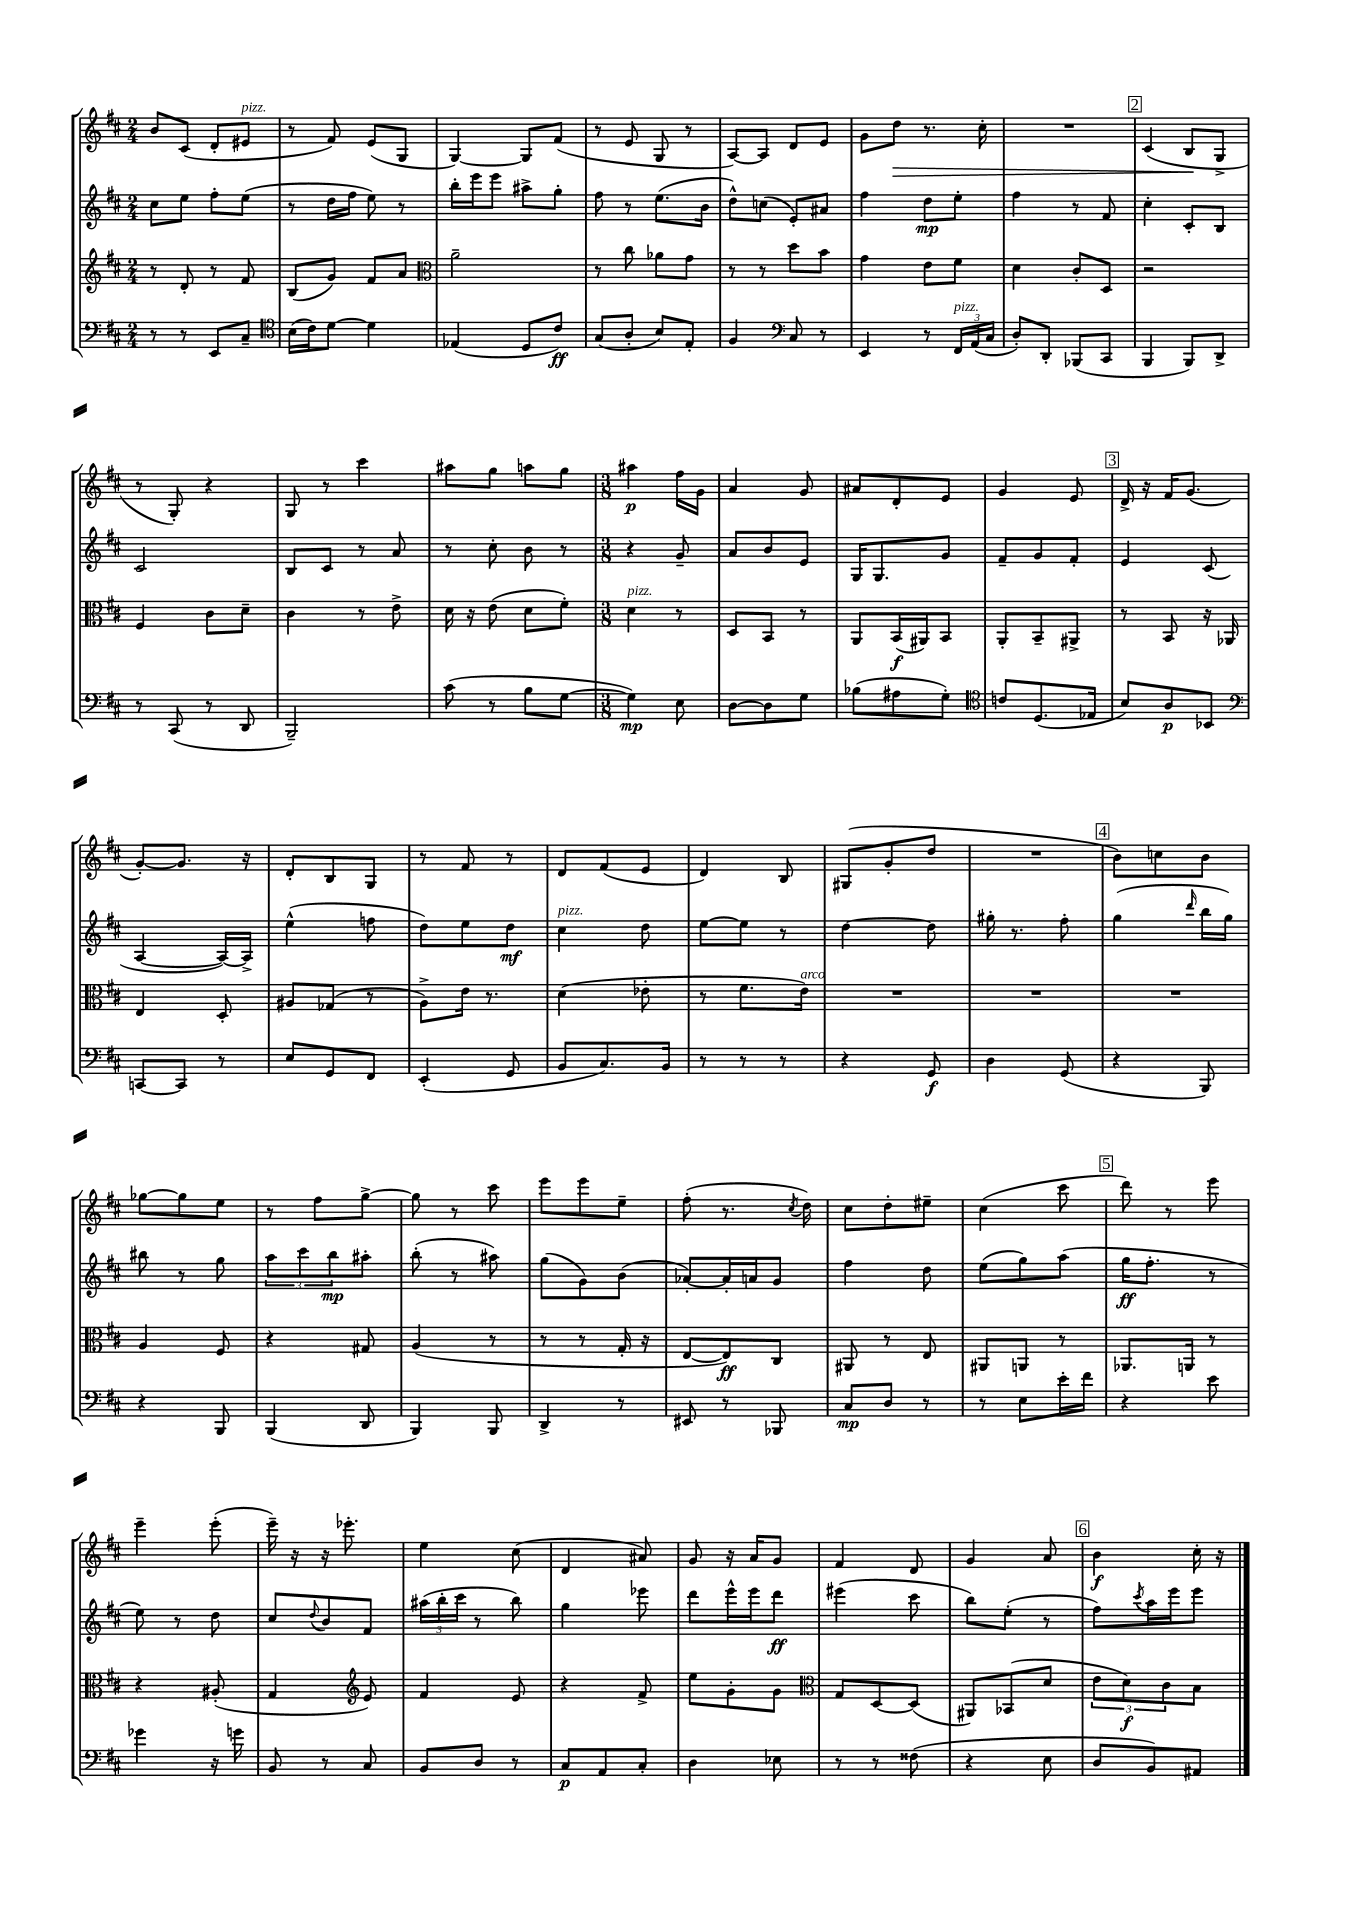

**kern	**dynam	**kern	**dynam	**kern	**dynam	**kern	**dynam
*part4	*part4	*part3	*part3	*part2	*part2	*part1	*part1
*staff4	*staff4	*staff3	*staff3	*staff2	*staff2	*staff1	*staff1
*clefF4	*	*clefG2	*	*clefG2	*	*clefG2	*
*k[f#c#]	*	*k[f#c#]	*	*k[f#c#]	*	*k[f#c#]	*
*M2/4	*	*M2/4	*	*M2/4	*	*M2/4	*
=6	=6	=6	=6	=6	=6	=6	=6
8r	.	8r	.	8cc#\L	.	8b/L	.
8r	.	8d'/	.	8ee\J	.	(8c#/J	.
8EE/L	.	8r	.	8ff#'\L	.	8d'/L	.
!	!	!	!	!	!	!LO:TX:a:i:t=pizz.	!
8C#~/J	.	8f#/	.	(8ee\J	.	8e#X/J	.
=7	=7	=7	=7	=7	=7	=7	=7
*clefC4	*	*	*	*	*	*	*
(16B\LL	.	(8B/L	.	8r	.	8r	.
16c#\J)	.	.	.	.	.	.	.
[8d\J	.	8g/J)	.	16dd\LL	.	8f#/)	.
.	.	.	.	16ff#\JJ	.	.	.
4d\]	.	8f#/L	.	8ee\)	.	(8e/L	.
.	.	8a/J	.	8r	.	8G/J	.
=8	=8	=8	=8	=8	=8	=8	=8
*	*	*clefC3	*	*	*	*	*
(4E-X/	.	2a~\	.	16bb'\LL	.	[4G/)	.
.	.	.	.	16eee\J	.	.	.
.	.	.	.	8eee\J	.	.	.
8D/L	.	.	.	8aa#X^\L	.	8G/L]	.
8c#/J)	ff	.	.	8gg'\J	.	(8f#/J	.
=9	=9	=9	=9	=9	=9	=9	=9
(8G/L	.	8r	.	8ff#\	.	8r	.
8A'/J	.	8cc#\	.	8r	.	8e/	.
8B/L)	.	8a-X\L	.	(8.ee\L	.	8G/	.
8E'/J	.	8g\J	.	.	.	8r	.
.	.	.	.	16b\Jk	.	.	.
=10	=10	=10	=10	=10	=10	=10	=10
4F#/	.	8r	.	8dd^^\L)	.	[8A/L)	.
.	.	8r	.	(8ccn\J	.	8A/J]	.
*clefF4	*	*	*	*	*	*	*
8C#/	.	8dd\L	.	8e'/L)	.	8d/L	.
8r	.	8b\J	.	8a#X/J	.	8e/J	.
=11	=11	=11	=11	=11	=11	=11	=11
4EE/	.	4g\	.	4ff#\	.	8g\L	.
!	!	!	!	!	!	!	!LO:HP:b
.	.	.	.	.	.	8dd\J	>
8r	.	8e\L	.	8dd\L	mp	8.r	.
!LO:TX:a:i:t=pizz.	!	!	!	!	!	!	!
24FF#/LL	.	8f#\J	.	8ee'\J	.	.	.
(24AA/	.	.	.	.	.	.	.
.	.	.	.	.	.	16cc#'\	.
24C#/JJ	.	.	.	.	.	.	.
=12	=12	=12	=12	=12	=12	=12	=12
8D'/L)	.	4d\	.	4ff#\	.	2r	.
8DD'/J	.	.	.	.	.	.	.
(8BBB-X/L	.	8c#'/L	.	8r	.	.	.
8CC#/J	.	8D/J	.	8f#/	.	.	.
!!LO:REH:place=s1:t=2
=13	=13	=13	=13	=13	=13	=13	=13
4BBB/	.	2r	.	4cc#'\	.	(4c#/	.
8BBB/L)	.	.	.	8c#'/L	.	8B/L	.
8DD^/J	.	.	.	8B/J	.	8G^/J	]
!!LO:LB:g=z
=14	=14	=14	=14	=14	=14	=14	=14
8r	.	4F#/	.	2c#/	.	8r	.
(8CC#/	.	.	.	.	.	8G'/)	.
8r	.	8c#\L	.	.	.	4r	.
8DD/	.	8d~\J	.	.	.	.	.
=15	=15	=15	=15	=15	=15	=15	=15
2BBB~/)	.	4c#\	.	8B/L	.	8G/	.
.	.	.	.	8c#/J	.	8r	.
.	.	8r	.	8r	.	4ccc#\	.
.	.	8e^\	.	8a/	.	.	.
=16	=16	=16	=16	=16	=16	=16	=16
(8c#\	.	16d\	.	8r	.	8aa#X\L	.
.	.	16r	.	.	.	.	.
8r	.	(8e\	.	8cc#'\	.	8gg\J	.
8B\L	.	8d\L	.	8b\	.	8aan\L	.
[8G\J	.	8f#'\J)	.	8r	.	8gg\J	.
=17	=17	=17	=17	=17	=17	=17	=17
*M3/8	*	*M3/8	*	*M3/8	*	*M3/8	*
!	!	!LO:TX:a:i:t=pizz.	!	!	!	!	!
4G\])	mp	4d\	.	4r	.	4aa#X\	p
8E\	.	8r	.	8g~/	.	16ff#\LL	.
.	.	.	.	.	.	16g\JJ	.
=18	=18	=18	=18	=18	=18	=18	=18
[8D\L	.	8D/L	.	8a/L	.	4a/	.
8D\]	.	8BB/J	.	8b/	.	.	.
8G\J	.	8r	.	8e/J	.	8g/	.
=19	=19	=19	=19	=19	=19	=19	=19
(8B-X\L	.	8AA/L	.	16G/KL	.	8a#X/L	.
.	.	.	.	8.G/	.	.	.
8A#X\	.	(16BB/L	f	.	.	8d'/	.
.	.	16AA#X/J)	.	.	.	.	.
8G'\J)	.	8BB/J	.	8g/J	.	8e/J	.
=20	=20	=20	=20	=20	=20	=20	=20
*clefC4	*	*	*	*	*	*	*
8cn/L	.	8AA'/L	.	8f#~/L	.	4g/	.
(8.D/	.	8BB~/	.	8g/	.	.	.
.	.	8AA#X^/J	.	8f#'/J	.	8e/	.
16E-X/Jk	.	.	.	.	.	.	.
!!LO:REH:place=s1:t=3
=21	=21	=21	=21	=21	=21	=21	=21
8B/L)	.	8r	.	4e/	.	16d^/	.
.	.	.	.	.	.	16r	.
8A/	p	8BB/	.	.	.	16f#/KL	.
.	.	.	.	.	.	(8.g/J	.
8BB-X/J	.	16r	.	(8c#/	.	.	.
.	.	16AA-X/	.	.	.	.	.
!!LO:LB:g=z
=22	=22	=22	=22	=22	=22	=22	=22
*clefF4	*	*	*	*	*	*	*
[8CCn/L	.	4E/	.	[4A/	.	[8g'/L)	.
8CC/J]	.	.	.	.	.	8.g/J]	.
8r	.	8D'/	.	16A/LL_)	.	.	.
.	.	.	.	16A^/JJ]	.	16r	.
=23	=23	=23	=23	=23	=23	=23	=23
8E/L	.	8A#X/L	.	(4ee^^\	.	8d'/L	.
8GG/	.	(8G-X/J	.	.	.	8B/	.
8FF#/J	.	8r	.	8ffn\	.	8G/J	.
=24	=24	=24	=24	=24	=24	=24	=24
(4EE'/	.	8A^\L)	.	8dd\L)	.	8r	.
.	.	16e\Jk	.	8ee\	.	8f#/	.
.	.	8.r	.	.	.	.	.
8GG/	.	.	.	8dd\J	mf	8r	.
=25	=25	=25	=25	=25	=25	=25	=25
!	!	!	!	!LO:TX:a:i:t=pizz.	!	!	!
8BB/L	.	(4d\	.	4cc#\	.	8d/L	.
8.C#/)	.	.	.	.	.	(8f#/	.
.	.	8e-X'\	.	8dd\	.	8e/J	.
16BB/Jk	.	.	.	.	.	.	.
=26	=26	=26	=26	=26	=26	=26	=26
8r	.	8r	.	[8ee\L	.	4d/)	.
8r	.	8.f#\L	.	8ee\J]	.	.	.
8r	.	.	.	8r	.	8B/	.
!	!	!LO:TX:a:i:t=arco	!	!	!	!	!
.	.	16e\Jk)	.	.	.	.	.
=27	=27	=27	=27	=27	=27	=27	=27
4r	.	4.r	.	[4dd\	.	(8G#X/L	.
.	.	.	.	.	.	8g'/	.
8GG/	f	.	.	8dd\]	.	8dd/J	.
=28	=28	=28	=28	=28	=28	=28	=28
4D\	.	4.r	.	16gg#X'\	.	4.r	.
.	.	.	.	8.r	.	.	.
(8GG/	.	.	.	8ff#'\	.	.	.
!!LO:REH:place=s1:t=4
=29	=29	=29	=29	=29	=29	=29	=29
4r	.	4.r	.	(4gg\	.	8b\L)	.
.	.	.	.	.	.	8ccn\	.
.	.	.	.	16qqddd/	.	.	.
8BBB/)	.	.	.	16bb\LL	.	8b\J	.
.	.	.	.	16gg\JJ)	.	.	.
!!LO:LB:g=z
=30	=30	=30	=30	=30	=30	=30	=30
4r	.	4A/	.	8bb#X\	.	[8gg-X\L	.
.	.	.	.	8r	.	8gg-\]	.
8BBB/	.	8F#/	.	8gg\	.	8ee\J	.
=31	=31	=31	=31	=31	=31	=31	=31
(4BBB/	.	4r	.	12aa\L	.	8r	.
.	.	.	.	12ccc#\	.	.	.
.	.	.	.	.	.	8ff#\L	.
.	.	.	.	12bb\	mp	.	.
8DD/	.	8G#X/	.	8aa#X'\J	.	[8gg^\J	.
=32	=32	=32	=32	=32	=32	=32	=32
4BBB/)	.	(4A/	.	(8bb'\	.	8gg\]	.
.	.	.	.	8r	.	8r	.
8BBB/	.	8r	.	8aa#X\)	.	8ccc#\	.
=33	=33	=33	=33	=33	=33	=33	=33
4DD^/	.	8r	.	(8gg\L	.	8eee\L	.
.	.	8r	.	8g\)	.	8eee\	.
8r	.	16G'/	.	(8b\J	.	8ee~\J	.
.	.	16r	.	.	.	.	.
=34	=34	=34	=34	=34	=34	=34	=34
8EE#X/	.	[8E/L	.	[8a-X'/L)	.	(8ff#'\	.
8r	.	8E/])	ff	16a-'/L]	.	8.r	.
.	.	.	.	16an/J	.	.	.
8BBB-X/	.	8C#/J	.	8g/J	.	.	.
.	.	.	.	.	.	8qcc#/	.
.	.	.	.	.	.	16dd\)	.
=35	=35	=35	=35	=35	=35	=35	=35
8C#/L	mp	8AA#X/	.	4ff#\	.	8cc#\L	.
8D/J	.	8r	.	.	.	8dd'\	.
8r	.	8E/	.	8dd\	.	8ee#X~\J	.
=36	=36	=36	=36	=36	=36	=36	=36
8r	.	8AA#X/L	.	(8ee\L	.	(4cc#\	.
8E\L	.	8AAn/J	.	8gg\)	.	.	.
16e'\L	.	8r	.	(8aa\J	.	8ccc#\	.
16f#\JJ	.	.	.	.	.	.	.
!!LO:REH:place=s1:t=5
=37	=37	=37	=37	=37	=37	=37	=37
4r	.	8.AA-X/L	.	16gg\KL	ff	8ddd\)	.
.	.	.	.	8.ff#'\J	.	.	.
.	.	.	.	.	.	8r	.
.	.	16AAn/Jk	.	.	.	.	.
8e\	.	8r	.	8r	.	8eee\	.
!!LO:LB:g=z
=38	=38	=38	=38	=38	=38	=38	=38
4g-X\	.	4r	.	8ee\)	.	4eee~\	.
.	.	.	.	8r	.	.	.
16r	.	(8A#X'/	.	8dd\	.	(8eee'\	.
16gn\	.	.	.	.	.	.	.
=39	=39	=39	=39	=39	=39	=39	=39
8BB/	.	4G/	.	8cc#/L	.	16eee~\)	.
.	.	.	.	.	.	16r	.
.	.	.	.	8qqdd/	.	.	.
8r	.	.	.	8b/	.	16r	.
.	.	.	.	.	.	8.eee-X'\	.
*	*	*clefG2	*	*	*	*	*
8C#/	.	8e/)	.	8f#/J	.	.	.
=40	=40	=40	=40	=40	=40	=40	=40
8BB/L	.	4f#/	.	(24aa#X\LL	.	4ee\	.
.	.	.	.	24bb'\	.	.	.
.	.	.	.	24ccc#\JJ	.	.	.
8D/J	.	.	.	8r	.	.	.
8r	.	8e/	.	8bb\)	.	(8cc#\	.
=41	=41	=41	=41	=41	=41	=41	=41
8C#/L	p	4r	.	4gg\	.	4d/	.
8AA/	.	.	.	.	.	.	.
8C#'/J	.	8f#^/	.	8eee-X\	.	8a#X/)	.
=42	=42	=42	=42	=42	=42	=42	=42
4D\	.	8ee\L	.	8ddd\L	.	8g/	.
.	.	8g'\	.	16eee^^\L	.	16r	.
.	.	.	.	16eee\J	.	16a/KL	.
8E-X\	.	8g\J	.	8ddd\J	ff	8g/J	.
=43	=43	=43	=43	=43	=43	=43	=43
*	*	*clefC3	*	*	*	*	*
8r	.	8G/L	.	(4eee#X\	.	4f#/	.
8r	.	[8D/	.	.	.	.	.
(8F##X\	.	(8D/J]	.	8ccc#\	.	8d/	.
=44	=44	=44	=44	=44	=44	=44	=44
4r	.	8AA#X/L)	.	8bb\L)	.	4g/	.
.	.	(8BB-X/	.	(8ee'\J	.	.	.
8E\	.	8d/J	.	8r	.	8a/	.
!!LO:REH:place=s1:t=6
=45	=45	=45	=45	=45	=45	=45	=45
8D/L	.	12e\L	.	8ff#\L)	.	4b\	f
.	.	12d\)	f	.	.	.	.
.	.	.	.	8qccc#/	.	.	.
8BB/)	.	.	.	16aa\L	.	.	.
.	.	12c#\	.	.	.	.	.
.	.	.	.	16eee\J	.	.	.
8AA#X/J	.	8B\J	.	8eee\J	.	16cc#'\	.
.	.	.	.	.	.	16r	.
==	==	==	==	==	==	==	==
*-	*-	*-	*-	*-	*-	*-	*-
